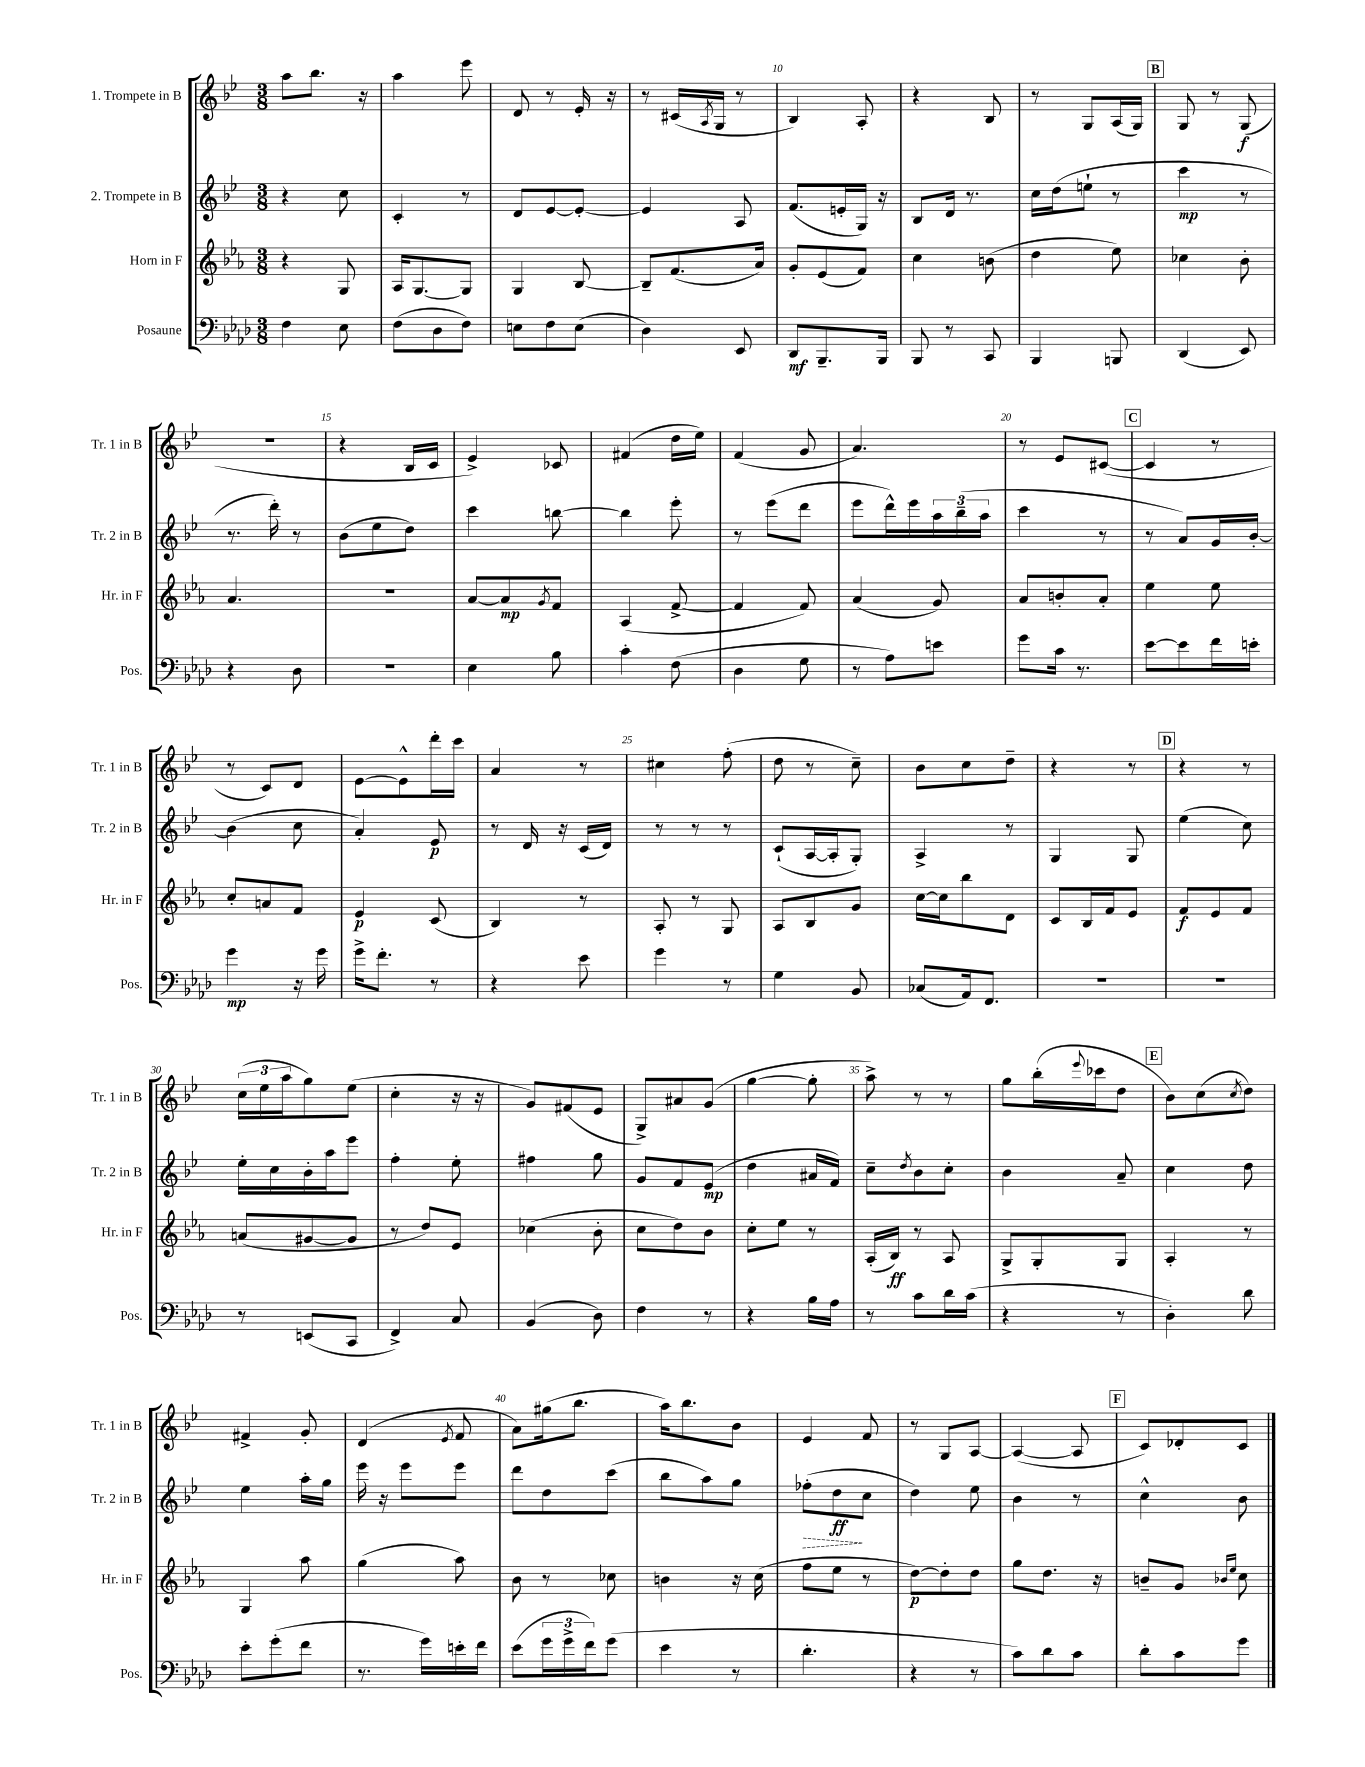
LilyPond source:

<<
\new StaffGroup <<
\new Staff = "s0" \with { instrumentName = "1. Trompete in B" shortInstrumentName = "Tr. 1 in B" } {
    \clef treble \key bes \major \numericTimeSignature \time 3/8
    a''8 bes''8. r16 |
    a''4 ees'''8 |
    d'8 r8 ees'16-. r16 |
    r8 cis'16( \acciaccatura { a8 } g16 r8 |
    bes4) a8-. |
    r4 bes8 |
    r8 g8 a16( g16) |
    \mark \markup { \box "B" } g8 r8 g8\f( |
    R4. |
    r4 bes16 c'16 |
    ees'4->) ces'8 |
    fis'4( d''16 ees''16) |
    f'4( g'8 |
    a'4.) |
    r8 ees'8 cis'8~( |
    \mark \markup { \box "C" } cis'4 r8 |
    r8 c'8) d'8 |
    ees'8~ ees'8-^ d'''16-. c'''16 |
    a'4 r8 |
    cis''4 f''8-.( |
    d''8 r8 c''8--) |
    bes'8 c''8 d''8-- |
    r4 r8 |
    \mark \markup { \box "D" } r4 r8 |
    \tuplet 3/2 { c''16( ees''16 a''16 } g''8) ees''8( |
    c''4-. r16 r16 |
    g'8) fis'8( ees'8 |
    g8->) ais'8 g'8( |
    g''4~ g''8-. |
    a''8->) r8 r8 |
    g''8 bes''16-.( \appoggiatura { ees'''8 } ces'''16 d''8 |
    \mark \markup { \box "E" } bes'8) c''8( \acciaccatura { c''8 } d''8) |
    fis'4-> g'8-. |
    d'4( \acciaccatura { ees'8 } f'8 |
    a'8) gis''16( bes''8. |
    a''16) bes''8. bes'8 |
    ees'4 f'8 |
    r8 g8 a8~ |
    a4~( a8 |
    \mark \markup { \box "F" } c'8) des'8-. c'8 \bar "|." |
}
\new Staff = "s1" \with { instrumentName = "2. Trompete in B" shortInstrumentName = "Tr. 2 in B" } {
    \clef treble \key bes \major \numericTimeSignature \time 3/8
    r4 c''8 |
    c'4-. r8 |
    d'8 ees'8~ ees'8~-. |
    ees'4 a8 |
    f'8.( e'16-. g16) r16 |
    bes8 d'16 r8. |
    c''16 d''16( e''8-! r8 |
    \mark \markup { \box "B" } c'''4\mp r8 |
    r8. d'''16-.) r8 |
    bes'8( ees''8 d''8) |
    c'''4 b''8~ |
    b''4 ees'''8-. |
    r8 ees'''8( d'''8 |
    ees'''8 d'''16-^) ees'''16 \tuplet 3/2 { a''16 bes''16--( a''16 } |
    c'''4 r8 |
    \mark \markup { \box "C" } r8 a'8) g'16 bes'16~-. |
    bes'4( c''8 |
    a'4-.) ees'8\p |
    r8 d'16 r16 c'16( d'16) |
    r8 r8 r8 |
    c'8-!( a16~ a16-. g8-.) |
    a4-> r8 |
    g4 g8 |
    \mark \markup { \box "D" } ees''4( c''8) |
    ees''16-. c''16 bes'16-. a''16 ees'''8 |
    f''4-. ees''8-. |
    fis''4 g''8 |
    g'8 f'8 ees'8\mp( |
    d''4 ais'16 f'16) |
    c''8-- \acciaccatura { d''8 } bes'8 c''8-. |
    bes'4 a'8-- |
    \mark \markup { \box "E" } c''4 d''8 |
    ees''4 a''16-. g''16 |
    ees'''16 r16 ees'''8 ees'''8 |
    d'''8 d''8 c'''8( |
    bes''8 a''8) g''8 |
    \once \override Hairpin.style = #'dashed-line fes''8-.\>( d''8\ff\! c''8 |
    d''4) ees''8 |
    bes'4 r8 |
    \mark \markup { \box "F" } c''4-^ bes'8 \bar "|." |
}
\new Staff = "s2" \with { instrumentName = "Horn in F" shortInstrumentName = "Hr. in F" } {
    \clef treble \key ees \major \numericTimeSignature \time 3/8
    r4 g8 |
    aes16 g8.~ g8 |
    g4 bes8~ |
    bes8-- f'8.( aes'16) |
    g'8-. ees'8( f'8) |
    c''4 b'8( |
    d''4 ees''8) |
    \mark \markup { \box "B" } ces''4 bes'8-. |
    aes'4. |
    R4. |
    aes'8~ aes'8\mp \acciaccatura { g'8 } f'8 |
    aes4( f'8~-> |
    f'4 f'8) |
    aes'4( g'8) |
    aes'8 b'8-. aes'8-. |
    \mark \markup { \box "C" } ees''4 ees''8 |
    c''8-. a'8 f'8 |
    ees'4\p c'8( |
    bes4) r8 |
    aes8-. r8 g8 |
    aes8 bes8 g'8 |
    c''16~ c''16 bes''8 d'8 |
    c'8 bes16 f'16 ees'8 |
    \mark \markup { \box "D" } f'8\f ees'8 f'8 |
    a'8( gis'8~ gis'8 |
    r8 d''8) ees'8 |
    ces''4( bes'8-. |
    c''8 d''8) bes'8 |
    c''8-. ees''8 r8 |
    aes16-.( bes16\ff) r8 aes8 |
    g8-> g8-. g8 |
    \mark \markup { \box "E" } aes4-. r8 |
    g4 aes''8 |
    g''4( aes''8) |
    bes'8 r8 ces''8 |
    b'4 r16 c''16( |
    f''8 ees''8 r8 |
    d''8~\p) d''8-. d''8 |
    g''8 d''8. r16 |
    \mark \markup { \box "F" } b'8-- g'8 \grace { bes'16 ees''16 } c''8 \bar "|." |
}
\new Staff = "s3" \with { instrumentName = "Posaune" shortInstrumentName = "Pos." } {
    \clef bass \key aes \major \numericTimeSignature \time 3/8
    f4 ees8 |
    f8( des8 f8) |
    e8 f8 e8( |
    des4) ees,8 |
    des,8\mf bes,,8.-- bes,,16 |
    bes,,8 r8 c,8 |
    bes,,4 b,,8 |
    \mark \markup { \box "B" } des,4( ees,8) |
    r4 des8 |
    R4. |
    ees4 bes8 |
    c'4-. f8( |
    des4 g8 |
    r8 aes8) e'8 |
    g'8 c'16 r8. |
    \mark \markup { \box "C" } ees'8~ ees'8 f'16 e'16-. |
    g'4\mp r16 g'16 |
    g'16-> f'8.-. r8 |
    r4 ees'8 |
    g'4 r8 |
    g4 bes,8 |
    ces8( aes,16) f,8. |
    R4. |
    \mark \markup { \box "D" } R4. |
    r8 e,8( c,8 |
    f,4->) c8 |
    bes,4( des8) |
    f4 r8 |
    r4 bes16 aes16 |
    r8 c'8 des'16 c'16( |
    r4 r8 |
    \mark \markup { \box "E" } des4-.) des'8 |
    ees'8-. g'8-.( f'8 |
    r8. g'16) e'16-. f'16 |
    ees'8( \tuplet 3/2 { g'16 g'16-> f'16) } g'8( |
    ees'4 r8 |
    des'4.-. |
    r4 r8 |
    c'8) des'8 c'8 |
    \mark \markup { \box "F" } des'8-. c'8 g'8 \bar "|." |
}
>>
>>
\layout { \context { \Score currentBarNumber = #6 \override BarNumber.break-visibility = ##(#f #t #t) barNumberVisibility = #(every-nth-bar-number-visible 5) } }
